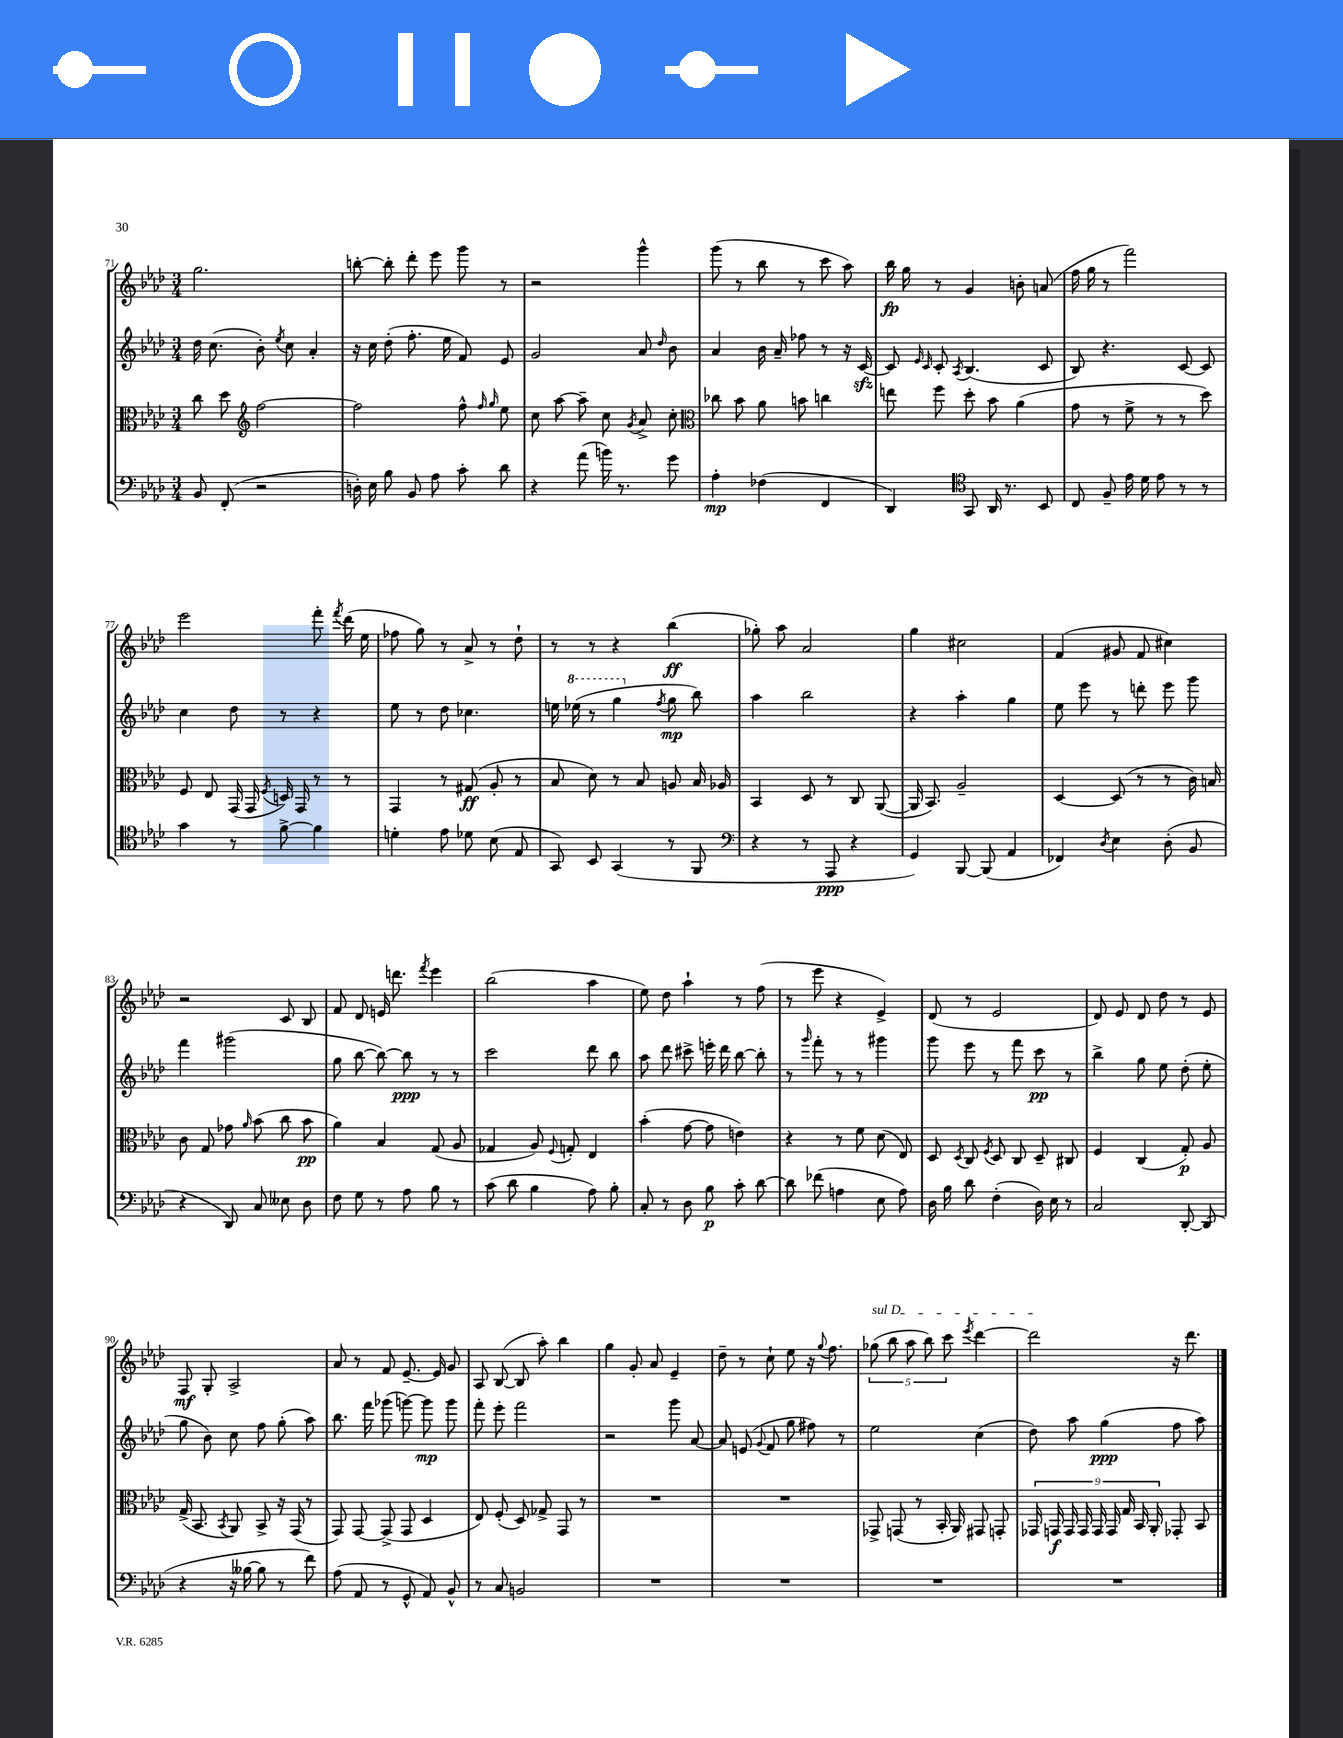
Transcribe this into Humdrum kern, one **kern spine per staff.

**kern	**dynam	**kern	**dynam	**kern	**dynam	**kern	**dynam
*part4	*part4	*part3	*part3	*part2	*part2	*part1	*part1
*staff4	*staff4	*staff3	*staff3	*staff2	*staff2	*staff1	*staff1
*clefF4	*	*clefC3	*	*clefG2	*	*clefG2	*
*k[b-e-a-d-]	*	*k[b-e-a-d-]	*	*k[b-e-a-d-]	*	*k[b-e-a-d-]	*
*M3/4	*	*M3/4	*	*M3/4	*	*M3/4	*
=71	=71	=71	=71	=71	=71	=71	=71
8BB-/	.	8cc\	.	16dd-\	.	2.gg\	.
.	.	.	.	(8.cc\	.	.	.
(8FF'/	.	8dd-\	.	.	.	.	.
*	*	*clefG2	*	*	*	*	*
2r	.	[2ff\	.	8b-'\)	.	.	.
.	.	.	.	8qee-/	.	.	.
.	.	.	.	8cc\	.	.	.
.	.	.	.	4a-'/	.	.	.
=72	=72	=72	=72	=72	=72	=72	=72
16Dn'\)	.	2ff\]	.	16r	.	[8bbn'\	.
16E-\	.	.	.	16cc\	.	.	.
8B-\	.	.	.	(8dd-'\	.	8bb'\]	.
8BB-/	.	.	.	8.ff'\	.	8ddd-'\	.
8A-\	.	.	.	.	.	8eee-\	.
.	.	.	.	16ee-\	.	.	.
8c'\	.	8ff^^\	.	8f/)	.	8ggg\	.
.	.	16qqff/	.	.	.	.	.
.	.	16qqgg/	.	.	.	.	.
8d-\	.	8ee-\	.	8e-/	.	8r	.
=73	=73	=73	=73	=73	=73	=73	=73
4r	.	8cc\	.	2g/	.	2r	.
.	.	[8aa-\	.	.	.	.	.
(8a-\	.	8aa-~\]	.	.	.	.	.
16bn\)	.	8cc\	.	.	.	.	.
8.r	.	.	.	.	.	.	.
.	.	8qg/	.	.	.	.	.
.	.	8a-^/	.	8a-/	.	4ggg^^\	.
.	.	.	.	16qqdd-/	.	.	.
8g\	.	8cc'\	.	8b-\	.	.	.
=74	=74	=74	=74	=74	=74	=74	=74
*	*	*clefC3	*	*	*	*	*
4A-'\	mp	8cc-X\	.	4a-/	.	(8ggg\	.
.	.	8b-\	.	.	.	8r	.
(4F-X\	.	8a-\	.	16b-\	.	8bb-\	.
.	.	.	.	16a-~/	.	.	.
.	.	8bn\	.	8ff-X\	.	8r	.
4FF/	.	4ccn\	.	8r	.	8ccc\	.
.	.	.	.	16r	.	8aa-\)	.
.	.	.	.	[16czz/	.	.	.
=75	=75	=75	=75	=75	=75	=75	=75
4DD-/)	.	8een\	.	8c/]	.	16bb-\	fp
.	.	.	.	.	.	16gg\	.
.	.	.	.	16qqe-/	.	.	.
.	.	.	.	16qqc/	.	.	.
.	.	8ff\	.	8c'/	.	8r	.
*clefC4	*	*	*	*	*	*	*
.	.	.	.	8qA-/	.	.	.
8GG/	.	8dd-'\	.	(4.B-/	.	4g/	.
16AA-/	.	8b-\	.	.	.	.	.
8.r	.	.	.	.	.	.	.
.	.	(4a-\	.	.	.	8bn'\	.
8BB-/	.	.	.	8c/	.	(8an/	.
=76	=76	=76	=76	=76	=76	=76	=76
8C/	.	8g\	.	8B-/)	.	16ff\	.
.	.	.	.	.	.	16gg\	.
8F~/	.	8r	.	4.r	.	8r	.
16e-\	.	8f^\	.	.	.	2fff\)	.
16d-\	.	.	.	.	.	.	.
8e-\	.	8r	.	.	.	.	.
8r	.	8r	.	[8c/	.	.	.
8r	.	8dd-\)	.	8c/]	.	.	.
!!LO:LB:g=z
=77	=77	=77	=77	=77	=77	=77	=77
4g\	.	8F/	.	4cc\	.	2eee-\	.
.	.	8E-/	.	.	.	.	.
8r	.	(16GG/	.	8dd-\	.	.	.
.	.	16GG/	.	.	.	.	.
.	.	8qF/	.	.	.	.	.
[8f^\	.	16Dn/)	.	8r	.	.	.
.	.	16GG/	.	.	.	.	.
4f\]	.	8r	.	4r	.	8fff'\	.
.	.	.	.	.	.	8qfff/	.
.	.	8r	.	.	.	(16ddd-\	.
.	.	.	.	.	.	16ee-\	.
=78	=78	=78	=78	=78	=78	=78	=78
4dn'\	.	4GG/	.	8ee-\	.	8ff-X\	.
.	.	.	.	8r	.	8gg\)	.
8e-\	.	8r	.	8dd-\	.	8r	.
8d-X\	.	(8G#X/	ff	4.cc-X\	.	8a-^/	.
(8B-\	.	8A-'/	.	.	.	8r	.
8E-/	.	8r	.	.	.	8dd-`\	.
=79	=79	=79	=79	=79	=79	=79	=79
8GG/)	.	8B-/	.	16een\	.	8r	.
*	*	*	*	*8va	*	*	*
.	.	.	.	(16eee-X\	.	.	.
8BB-/	.	8d-\)	.	8r	.	8r	.
(4GG/	.	8r	.	4ggg\	.	4r	.
.	.	8B-/	.	.	.	.	.
*	*	*	*	*X8va	*	*	*
.	.	.	.	8qff/	.	.	.
8r	.	8An/	.	8gg\	mp	(4bb-\	ff
8FF/	.	16B-/	.	8bb-\)	.	.	.
.	.	16A-X/	.	.	.	.	.
=80	=80	=80	=80	=80	=80	=80	=80
*clefF4	*	*	*	*	*	*	*
4r	.	4BB-/	.	4aa-\	.	8gg-X'\)	.
.	.	.	.	.	.	8aa-\	.
8r	.	8D-/	.	2bb-\	.	2a-/	.
8AAA-/	ppp	8r	.	.	.	.	.
4r	.	8C/	.	.	.	.	.
.	.	([8AA-/	.	.	.	.	.
=81	=81	=81	=81	=81	=81	=81	=81
4GG/)	.	16AA-/]	.	4r	.	4gg\	.
.	.	8.BB-/)	.	.	.	.	.
[8BBB-/	.	2A-~/	.	4aa-'\	.	2cc#X\	.
(8BBB-/]	.	.	.	.	.	.	.
4AA-/	.	.	.	4gg\	.	.	.
=82	=82	=82	=82	=82	=82	=82	=82
4FF-X/)	.	[4D-/	.	8ee-\	.	(4f/	.
.	.	.	.	8eee-\	.	.	.
8qD-/	.	.	.	.	.	.	.
4E-\	.	(8D-/]	.	8r	.	8g#X/	.
.	.	8r	.	8dddn'\	.	8f/	.
(8D-'\	.	8r	.	8eee-\	.	4cc#X\)	.
8BB-/	.	16c\)	.	8ggg\	.	.	.
.	.	16Bn/	.	.	.	.	.
!!LO:LB:g=z
=83	=83	=83	=83	=83	=83	=83	=83
4r	.	8c\	.	4fff\	.	2r	.
.	.	8G/	.	.	.	.	.
8DD-/)	.	8g-X\	.	(2ggg#X\	.	.	.
.	.	16qqa-/	.	.	.	.	.
8C/	.	(8b-\	.	.	.	.	.
8E--X\	.	8cc\	.	.	.	8c/	.
8D-\	.	8b-\	pp	.	.	8B-/	.
=84	=84	=84	=84	=84	=84	=84	=84
8F\	.	4a-\)	.	8gg\	.	8f/	.
8G\	.	.	.	[8bb-\	.	8d-/	.
8r	.	4B-/	.	8bb-\_)	.	16en/	.
.	.	.	.	.	.	8.dddn\	.
8A-\	.	.	.	8bb-\]	ppp	.	.
.	.	.	.	.	.	8qfff/	.
8B-\	.	(8G/	.	8r	.	4eee-\	.
8r	.	8A-/	.	8r	.	.	.
=85	=85	=85	=85	=85	=85	=85	=85
(8c\	.	4G-X/	.	2ccc\	.	(2bb-\	.
8d-\	.	.	.	.	.	.	.
4B-\	.	8A-/)	.	.	.	.	.
.	.	8qqF/	.	.	.	.	.
.	.	8Gn'/	.	.	.	.	.
8A-\)	.	4E-/	.	8ddd-\	.	4aa-\	.
8B-'\	.	.	.	8bb-\	.	.	.
=86	=86	=86	=86	=86	=86	=86	=86
8C'/	.	(4b-'\	.	8aa-\	.	8ee-\)	.
8r	.	.	.	8ddd-\	.	8dd-\	.
8D-\	.	[8g\	.	8ccc#X^\	.	4aa-`\	.
8B-\	p	8g\]	.	16eeen'\	.	.	.
.	.	.	.	16ddd-\	.	.	.
8c'\	.	4en\)	.	[8bb-\	.	8r	.
[8d-\	.	.	.	8bb-'\]	.	(8ff\	.
=87	=87	=87	=87	=87	=87	=87	=87
8d-\]	.	4r	.	8r	.	8r	.
.	.	.	.	16qqggg/	.	.	.
(8f-X\	.	.	.	8fff'\	.	8eee-\	.
4An\	.	8r	.	8r	.	4r	.
.	.	8f\	.	8r	.	.	.
8E-\	.	(8d-\	.	4ggg#X\	.	4e-^/)	.
8A\)	.	8E-/)	.	.	.	.	.
=88	=88	=88	=88	=88	=88	=88	=88
16D-\	.	8D-/	.	8ggg\	.	(8d-/	.
16B-\	.	.	.	.	.	.	.
.	.	8qD-/	.	.	.	.	.
8d-\	.	8C/	.	8eee-\	.	8r	.
.	.	8qF/	.	.	.	.	.
(4F'\	.	8D-/	.	8r	.	2e-/	.
.	.	8C/	.	8fff\	.	.	.
16D-\)	.	8D-~/	.	8ccc\	pp	.	.
16E-\	.	.	.	.	.	.	.
8r	.	8C#X/	.	8r	.	.	.
=89	=89	=89	=89	=89	=89	=89	=89
2C/	.	4F/	.	4bb-^\	.	8d-/)	.
.	.	.	.	.	.	8e-/	.
.	.	(4C/	.	8gg\	.	8d-/	.
.	.	.	.	8ee-\	.	8dd-\	.
[8DD-'/	.	8G'/)	p	(8dd-'\	.	8r	.
(8DD-/]	.	8A-/	.	8ee-'\	.	8e-/	.
!!LO:LB:g=z
=90	=90	=90	=90	=90	=90	=90	=90
4r	.	(16G^/	.	8gg\	.	8F/	mf
.	.	8.BB-/	.	.	.	.	.
.	.	.	.	8b-\)	.	8G'/	.
.	.	8qBB-/	.	.	.	.	.
16r	.	8AA-/)	.	8cc\	.	2A-^/	.
[16B--X\	.	.	.	.	.	.	.
8B--\]	.	8BB-^/	.	8ff\	.	.	.
8r	.	16r	.	(8gg'\	.	.	.
.	.	(16GG/	.	.	.	.	.
8f\)	.	8r	.	8aa-\)	.	.	.
=91	=91	=91	=91	=91	=91	=91	=91
(8A-\	.	8GG/)	.	8.bb-\	.	8a-/	.
8AA-/	.	[8GG/	.	.	.	8r	.
.	.	.	.	16fff\	.	.	.
8r	.	(8GG^/]	.	(8ggg-X\	.	8f/	.
8GG^^/	.	8GG/	.	[8gggn\)	.	[8.e-~/	.
8AA-/)	.	4D-/	.	8ggg\]	mp	.	.
.	.	.	.	.	.	16e-/]	.
8BB-^^/	.	.	.	8ggg\	.	8g/	.
=92	=92	=92	=92	=92	=92	=92	=92
8r	.	8E-/)	.	8fff'\	.	8A-/	.
8C/	.	(8F'/	.	8eee-'\	.	([8B-/	.
2BBn/	.	8D-/)	.	2fff\	.	8B-/]	.
.	.	8G-X^/	.	.	.	8aa-'\)	.
.	.	8GG/	.	.	.	4bb-\	.
.	.	8r	.	.	.	.	.
=93	=93	=93	=93	=93	=93	=93	=93
2.r	.	2.r	.	2r	.	4gg\	.
.	.	.	.	.	.	8g'/	.
.	.	.	.	.	.	8a-/	.
.	.	.	.	8ggg\	.	4e-~/	.
.	.	.	.	[8a-/	.	.	.
=94	=94	=94	=94	=94	=94	=94	=94
2.r	.	2.r	.	8a-/]	.	8dd-~\	.
.	.	.	.	(8en/	.	8r	.
.	.	.	.	8qqg/	.	.	.
.	.	.	.	8f/	.	8cc`\	.
.	.	.	.	8gg\	.	8ee-\	.
.	.	.	.	8ff#X\)	.	16r	.
.	.	.	.	.	.	8qqgg/	.
.	.	.	.	.	.	8.ff\	.
.	.	.	.	8r	.	.	.
=95	=95	=95	=95	=95	=95	=95	=95
!	!	!	!	!	!	!LO:TX:a:i:t=sul D	!
2.r	.	8GG-X^/	.	2ee-\	.	(10gg-X\	.
.	.	.	.	.	.	10bb-\	.
.	.	(8GGn/	.	.	.	.	.
.	.	.	.	.	.	10aa-\	.
.	.	8r	.	.	.	.	.
.	.	.	.	.	.	10bb-\)	.
.	.	16BB-'/	.	.	.	.	.
.	.	.	.	.	.	10ccc\	.
.	.	16AA-/)	.	.	.	.	.
.	.	.	.	.	.	8qeee-/	.
.	.	8GG#X/	.	(4cc\	.	[4ddd-\	.
.	.	8GGn'/	.	.	.	.	.
=96	=96	=96	=96	=96	=96	=96	=96
2.r	.	18GG-X/	.	8dd-\)	.	2ddd-\]	.
.	.	18GGn/	f	.	.	.	.
.	.	18GG/	.	.	.	.	.
.	.	.	.	8aa-\	.	.	.
.	.	18GG/	.	.	.	.	.
.	.	18GG/	.	.	.	.	.
.	.	.	.	(4gg\	ppp	.	.
.	.	18GG/	.	.	.	.	.
.	.	18G/	.	.	.	.	.
.	.	18BB-/	.	.	.	.	.
.	.	18AA-'/	.	.	.	.	.
.	.	8GG-X'/	.	8ff\	.	16r	.
.	.	.	.	.	.	8.ddd-\	.
.	.	8BB-/	.	8aa-\)	.	.	.
==	==	==	==	==	==	==	==
*-	*-	*-	*-	*-	*-	*-	*-
